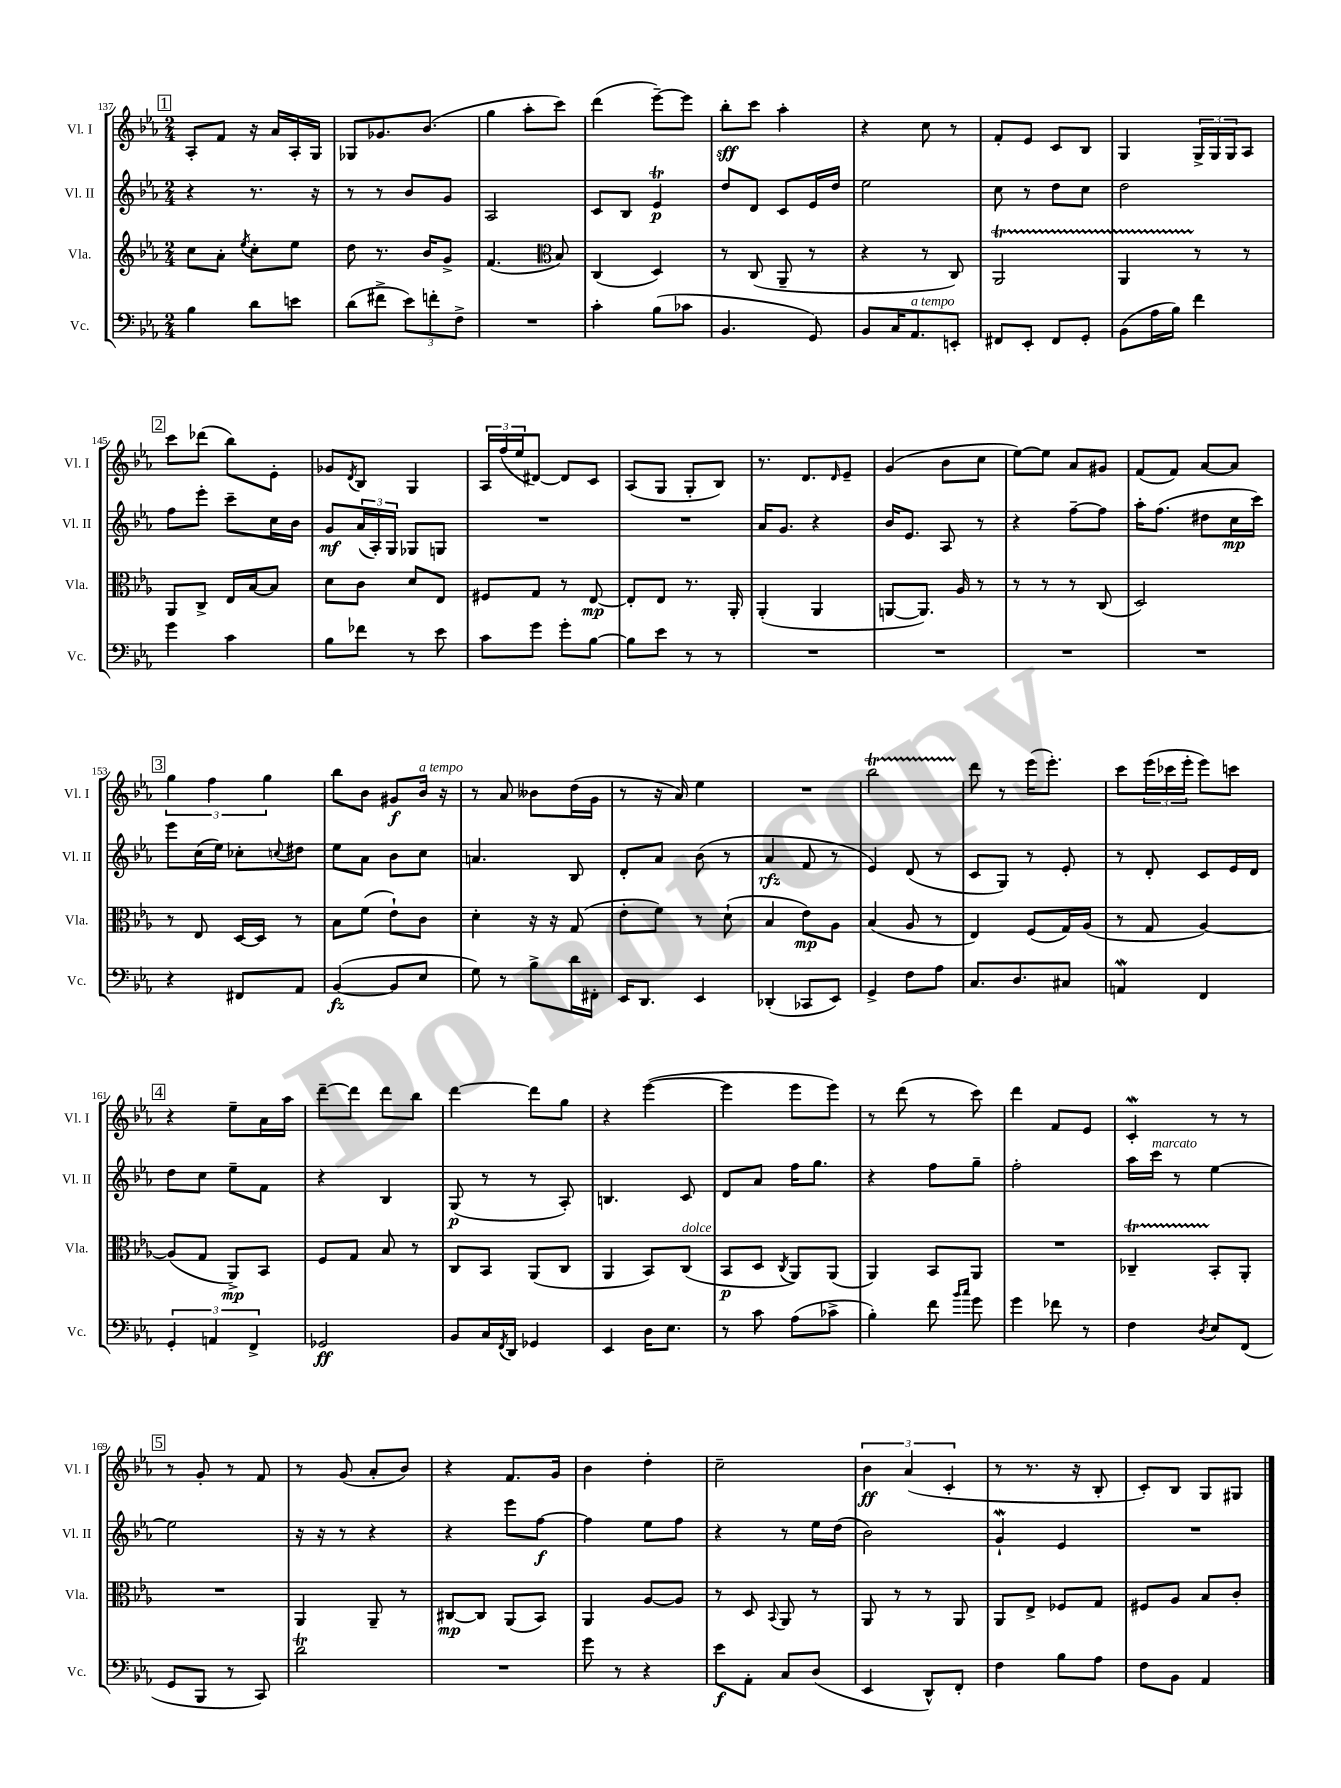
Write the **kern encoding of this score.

**kern	**dynam	**kern	**dynam	**kern	**dynam	**kern	**dynam
*part4	*part4	*part3	*part3	*part2	*part2	*part1	*part1
*staff4	*staff4	*staff3	*staff3	*staff2	*staff2	*staff1	*staff1
*I"Vc.	*	*I"Vla.	*	*I"Vl. II	*	*I"Vl. I	*
*I'Vc.	*	*I'Vla.	*	*I'Vl. II	*	*I'Vl. I	*
*clefF4	*	*clefG2	*	*clefG2	*	*clefG2	*
*k[b-e-a-]	*	*k[b-e-a-]	*	*k[b-e-a-]	*	*k[b-e-a-]	*
*M2/4	*	*M2/4	*	*M2/4	*	*M2/4	*
!!LO:REH:place=s1:t=1
=137	=137	=137	=137	=137	=137	=137	=137
4B-\	.	8cc\L	.	4r	.	8A-'/L	.
.	.	8a-'\J	.	.	.	8f/J	.
.	.	8qee-/	.	.	.	.	.
8d\L	.	8cc'\L	.	8.r	.	16r	.
.	.	.	.	.	.	16a-/LL	.
8en\J	.	8ee-\J	.	.	.	16A-'/	.
.	.	.	.	16r	.	16G/JJ	.
=138	=138	=138	=138	=138	=138	=138	=138
(8d\L	.	8dd\	.	8r	.	8G-X/L	.
8f#X^\J	.	8.r	.	8r	.	8.g-X/	.
12e-\L)	.	.	.	8b-/L	.	.	.
.	.	16b-/KL	.	.	.	(8.b-/J	.
12fn'\	.	.	.	.	.	.	.
.	.	8g^/J	.	8g/J	.	.	.
12F^\J	.	.	.	.	.	.	.
=139	=139	=139	=139	=139	=139	=139	=139
2r	.	(4.f/	.	2A-/	.	4gg\	.
.	.	.	.	.	.	8aa-'\L	.
*	*	*clefC3	*	*	*	*	*
.	.	8B-/)	.	.	.	8ccc\J)	.
=140	=140	=140	=140	=140	=140	=140	=140
4c'\	.	(4C/	.	8c/L	.	(4ddd\	.
.	.	.	.	8B-/J	.	.	.
(8B-\L	.	4D/)	.	4e-T/	p	[8eee-~\L)	.
8c-X\J	.	.	.	.	.	8eee-\J]	.
=141	=141	=141	=141	=141	=141	=141	=141
4.BB-/	.	8r	.	8dd/L	.	8bb-'\L	sff
.	.	(8C/	.	8d/J	.	8ccc\J	.
.	.	8AA-~/	.	8c/L	.	4aa-'\	.
8GG/)	.	8r	.	16e-/L	.	.	.
.	.	.	.	16dd/JJ	.	.	.
=142	=142	=142	=142	=142	=142	=142	=142
8BB-/L	.	4r	.	2ee-\	.	4r	.
16C/K	.	.	.	.	.	.	.
!LO:TX:a:i:t=a tempo	!	!	!	!	!	!	!
8.AA-/	.	.	.	.	.	.	.
.	.	8r	.	.	.	8cc\	.
8EEn'/J	.	8C/)	.	.	.	8r	.
=143	=143	=143	=143	=143	=143	=143	=143
8FF#X/L	.	2AA-T/	.	8cc\	.	8f'/L	.
8EE-'/J	.	.	.	8r	.	8e-/J	.
8FF#/L	.	.	.	8dd\L	.	8c/L	.
8GG'/J	.	.	.	8cc\J	.	8B-/J	.
=144	=144	=144	=144	=144	=144	=144	=144
(8BB-\L	.	4AA-TTT/	.	2dd\	.	4G/	.
16A-\L	.	.	.	.	.	.	.
16B-\JJ)	.	.	.	.	.	.	.
4f\	.	8r	.	.	.	24G^/LL	.
.	.	.	.	.	.	24G/	.
.	.	.	.	.	.	24G/J	.
.	.	8r	.	.	.	8A-/J	.
!!LO:LB:g=z
!!LO:REH:place=s1:t=2
=145	=145	=145	=145	=145	=145	=145	=145
4g\	.	8AA-/L	.	8ff\L	.	8ccc\L	.
.	.	8C^/J	.	8eee-'\J	.	(8ddd-X\J	.
4c\	.	16E-/LL	.	8ccc~\L	.	8bb-\L)	.
.	.	[16B-/J	.	.	.	.	.
.	.	8B-/J]	.	16cc\L	.	8e-'\J	.
.	.	.	.	16b-\JJ	.	.	.
=146	=146	=146	=146	=146	=146	=146	=146
8B-\L	.	8d\L	.	8g/L	mf	8g-X/L	.
.	.	.	.	.	.	8qd/	.
8f-X\J	.	8c\J	.	(24a-/L	.	8B-/J	.
.	.	.	.	24A-'/)	.	.	.
.	.	.	.	24G/JJ	.	.	.
8r	.	8d/L	.	8G-X/L	.	4G/	.
8e-\	.	8E-/J	.	8Gn/J	.	.	.
=147	=147	=147	=147	=147	=147	=147	=147
8c\L	.	8F#X/L	.	2r	.	24A-/LL	.
.	.	.	.	.	.	(24ff/	.
.	.	.	.	.	.	24ee-/J	.
8g\J	.	8G/J	.	.	.	[8d#X/J)	.
8g'\L	.	8r	.	.	.	8d#/L]	.
[8B-\J	.	[8E-/	mp	.	.	8c/J	.
=148	=148	=148	=148	=148	=148	=148	=148
8B-\L]	.	8E-'/L]	.	2r	.	(8A-/L	.
8e-\J	.	8E-/J	.	.	.	8G/J	.
8r	.	8.r	.	.	.	8G'/L	.
8r	.	.	.	.	.	8B-/J)	.
.	.	16AA-'/	.	.	.	.	.
=149	=149	=149	=149	=149	=149	=149	=149
2r	.	(4AA-'/	.	16a-/KL	.	8.r	.
.	.	.	.	8.g/J	.	.	.
.	.	.	.	.	.	8.d/L	.
.	.	4AA-/	.	4r	.	.	.
.	.	.	.	.	.	16qqd/	.
.	.	.	.	.	.	8e-~/J	.
=150	=150	=150	=150	=150	=150	=150	=150
2r	.	[8AAn/L	.	16b-/KL	.	(4g/	.
.	.	.	.	8.e-/J	.	.	.
.	.	8.AA/J])	.	.	.	.	.
.	.	.	.	8A-/	.	8b-\L	.
.	.	16A-/	.	.	.	.	.
.	.	8r	.	8r	.	8cc\J	.
=151	=151	=151	=151	=151	=151	=151	=151
2r	.	8r	.	4r	.	[8ee-\L)	.
.	.	8r	.	.	.	8ee-\J]	.
.	.	8r	.	[8ff~\L	.	8a-/L	.
.	.	(8C/	.	8ff\J]	.	8g#X/J	.
=152	=152	=152	=152	=152	=152	=152	=152
2r	.	2D/)	.	16aa-'\KL	.	(8f/L	.
.	.	.	.	(8.ff\J	.	.	.
.	.	.	.	.	.	8f/J)	.
.	.	.	.	8dd#X\L	.	[8a-/L	.
.	.	.	.	16cc\L	mp	8a-/J]	.
.	.	.	.	16ccc\JJ)	.	.	.
!!LO:LB:g=z
!!LO:REH:place=s1:t=3
=153	=153	=153	=153	=153	=153	=153	=153
4r	.	8r	.	8eee-\L	.	6gg\	.
.	.	8E-/	.	(16cc\L	.	.	.
.	.	.	.	.	.	6ff\	.
.	.	.	.	16ee-\JJ)	.	.	.
8FF#X/L	.	[16D/LL	.	8cc-X'\L	.	.	.
.	.	16D/JJ]	.	.	.	.	.
.	.	.	.	.	.	6gg\	.
.	.	.	.	8qqccn/	.	.	.
8AA-/J	.	8r	.	8dd#X\J	.	.	.
=154	=154	=154	=154	=154	=154	=154	=154
([4BB-/	fz	8B-\L	.	8ee-\L	.	8bb-\L	.
.	.	(8f\J	.	8a-\J	.	8b-\J	.
8BB-/L]	.	8e-`\L)	.	8b-\L	.	8g#X/L	f
!	!	!	!	!	!	!LO:TX:a:i:t=a tempo	!
8E-/J	.	8c\J	.	8cc\J	.	16b-/Jk	.
.	.	.	.	.	.	16r	.
=155	=155	=155	=155	=155	=155	=155	=155
8G\)	.	4d'\	.	4.an/	.	8r	.
8r	.	.	.	.	.	8a-/	.
8B-^\L	.	16r	.	.	.	8b--X\L	.
.	.	16r	.	.	.	.	.
16d\L	.	(8G/	.	8B-/	.	(16dd\L	.
16FF#X'\JJ	.	.	.	.	.	16g\JJ	.
=156	=156	=156	=156	=156	=156	=156	=156
16EE-/KL	.	8e-'\L	.	8d'/L	.	8r	.
8.DD/J	.	.	.	.	.	.	.
.	.	8f\J)	.	8a-/J	.	16r	.
.	.	.	.	.	.	16a-/)	.
4EE-/	.	8r	.	(8b-\	.	4ee-\	.
.	.	(8d`\	.	8r	.	.	.
=157	=157	=157	=157	=157	=157	=157	=157
(4DD-X'/	.	4B-/	.	4a-/	rfz	2r	.
8CC-X/L	.	8e-\L)	mp	8f/	.	.	.
8EE-/J)	.	8A-\J	.	8r	.	.	.
=158	=158	=158	=158	=158	=158	=158	=158
4GG^/	.	(4B-/	.	4e-/)	.	2bb-T\	.
8F\L	.	8A-/	.	(8d/	.	.	.
8A-\J	.	8r	.	8r	.	.	.
=159	=159	=159	=159	=159	=159	=159	=159
8.C/L	.	4E-/)	.	8c/L	.	8ddd\	.
.	.	.	.	8G/J)	.	8r	.
8.D/	.	.	.	.	.	.	.
.	.	(8F/L	.	8r	.	(16eee-\KL	.
.	.	.	.	.	.	8.eee-'\J)	.
8C#X/J	.	16G/L)	.	8e-'/	.	.	.
.	.	(16A-/JJ	.	.	.	.	.
=160	=160	=160	=160	=160	=160	=160	=160
4AAnW/	.	8r	.	8r	.	8ccc\L	.
.	.	8G/	.	8d'/	.	(24eee-\L	.
.	.	.	.	.	.	24ccc-X\	.
.	.	.	.	.	.	24eee-'\JJ	.
4FF/	.	[4A-/)	.	8c/L	.	8eee-\L)	.
.	.	.	.	16e-/L	.	8cccn\J	.
.	.	.	.	16d/JJ	.	.	.
!!LO:LB:g=z
!!LO:REH:place=s1:t=4
=161	=161	=161	=161	=161	=161	=161	=161
6GG'/	.	(8A-/L]	.	8dd\L	.	4r	.
.	.	8G/J	.	8cc\J	.	.	.
6AAn/	.	.	.	.	.	.	.
.	.	8AA-^/L)	mp	8ee-~\L	.	8ee-~\L	.
6FF^/	.	.	.	.	.	.	.
.	.	8BB-/J	.	8f\J	.	16a-\L	.
.	.	.	.	.	.	16aa-\JJ	.
=162	=162	=162	=162	=162	=162	=162	=162
2GG-X/	ff	8F/L	.	4r	.	[8ddd~\L	.
.	.	8G/J	.	.	.	8ddd\J]	.
.	.	8B-/	.	4B-/	.	8ddd\L	.
.	.	8r	.	.	.	8bb-\J	.
=163	=163	=163	=163	=163	=163	=163	=163
8BB-/L	.	8C/L	.	(8G/	p	[4ddd\	.
16C/L	.	8BB-/J	.	8r	.	.	.
8qFF/	.	.	.	.	.	.	.
16DD/JJ	.	.	.	.	.	.	.
4GG-X/	.	(8AA-/L	.	8r	.	8ddd\L]	.
.	.	8C/J	.	8A-'/)	.	8gg\J	.
=164	=164	=164	=164	=164	=164	=164	=164
4EE-/	.	4AA-/	.	4.Bn/	.	4r	.
16D\KL	.	8BB-/L)	.	.	.	([4eee-\	.
8.E-\J	.	.	.	.	.	.	.
!	!	!LO:TX:a:i:t=dolce	!	!	!	!	!
.	.	(8C/J	.	8c/	.	.	.
=165	=165	=165	=165	=165	=165	=165	=165
8r	.	8BB-/L	p	8d/L	.	4eee-\]	.
8c\	.	8D/J	.	8a-/J	.	.	.
.	.	8qC/	.	.	.	.	.
(8A-\L	.	8AA-/L)	.	16ff\KL	.	8eee-\L	.
.	.	.	.	8.gg\J	.	.	.
8c-X^\J	.	(8AA-/J	.	.	.	8eee-\J)	.
=166	=166	=166	=166	=166	=166	=166	=166
4B-'\)	.	4AA-/)	.	4r	.	8r	.
.	.	.	.	.	.	(8ddd\	.
8f\	.	8BB-/L	.	8ff\L	.	8r	.
16qqb-/LL	.	.	.	.	.	.	.
16qqcc/JJ	.	.	.	.	.	.	.
8g\	.	8AA-/J	.	8gg~\J	.	8ccc\)	.
=167	=167	=167	=167	=167	=167	=167	=167
4g\	.	2r	.	2ff'\	.	4ddd\	.
8f-X\	.	.	.	.	.	8f/L	.
8r	.	.	.	.	.	8e-/J	.
=168	=168	=168	=168	=168	=168	=168	=168
4F\	.	4C-XT~/	.	16aa-\LL	.	4cW'/	.
!	!	!	!	!LO:TX:a:i:t=marcato	!	!	!
.	.	.	.	16ccc\JJ	.	.	.
.	.	.	.	8r	.	.	.
8qD/	.	.	.	.	.	.	.
8E-/L	.	8BB-'/L	.	[4ee-\	.	8r	.
(8FF/J	.	8AA-'/J	.	.	.	8r	.
!!LO:LB:g=z
!!LO:REH:place=s1:t=5
=169	=169	=169	=169	=169	=169	=169	=169
8GG/L	.	2r	.	2ee-\]	.	8r	.
8BBB-/J	.	.	.	.	.	8g'/	.
8r	.	.	.	.	.	8r	.
8CC/)	.	.	.	.	.	8f/	.
=170	=170	=170	=170	=170	=170	=170	=170
2dt\	.	4AA-/	.	16r	.	8r	.
.	.	.	.	16r	.	.	.
.	.	.	.	8r	.	(8g/	.
.	.	8AA-~/	.	4r	.	8a-'/L	.
.	.	8r	.	.	.	8b-/J)	.
=171	=171	=171	=171	=171	=171	=171	=171
2r	.	[8C#X/L	mp	4r	.	4r	.
.	.	8C#/J]	.	.	.	.	.
.	.	(8AA-/L	.	8eee-\L	.	8.f/L	.
.	.	8BB-/J)	.	[8ff\J	f	.	.
.	.	.	.	.	.	16g/Jk	.
=172	=172	=172	=172	=172	=172	=172	=172
8g\	.	4AA-/	.	4ff\]	.	4b-\	.
8r	.	.	.	.	.	.	.
4r	.	[8A-/L	.	8ee-\L	.	4dd'\	.
.	.	8A-/J]	.	8ff\J	.	.	.
=173	=173	=173	=173	=173	=173	=173	=173
8e-\L	f	8r	.	4r	.	2cc~\	.
8AA-'\J	.	8D/	.	.	.	.	.
.	.	8qqBB-/	.	.	.	.	.
8C/L	.	8AA-/	.	8r	.	.	.
(8D/J	.	8r	.	16ee-\LL	.	.	.
.	.	.	.	(16dd\JJ	.	.	.
=174	=174	=174	=174	=174	=174	=174	=174
4EE-/	.	8AA-/	.	2b-\)	.	6b-\	ff
.	.	8r	.	.	.	.	.
.	.	.	.	.	.	(6a-/	.
8DD^^/L)	.	8r	.	.	.	.	.
.	.	.	.	.	.	6c'/	.
8FF'/J	.	8AA-/	.	.	.	.	.
=175	=175	=175	=175	=175	=175	=175	=175
4F\	.	8AA-/L	.	4gW`/	.	8r	.
.	.	8E-^/J	.	.	.	8.r	.
8B-\L	.	8F-X/L	.	4e-/	.	.	.
.	.	.	.	.	.	16r	.
8A-\J	.	8G/J	.	.	.	8B-'/	.
=176	=176	=176	=176	=176	=176	=176	=176
8F\L	.	8F#X/L	.	2r	.	8c'/L)	.
8BB-\J	.	8A-/J	.	.	.	8B-/J	.
4AA-/	.	8B-/L	.	.	.	8G/L	.
.	.	8c'/J	.	.	.	8G#X/J	.
==	==	==	==	==	==	==	==
*-	*-	*-	*-	*-	*-	*-	*-
